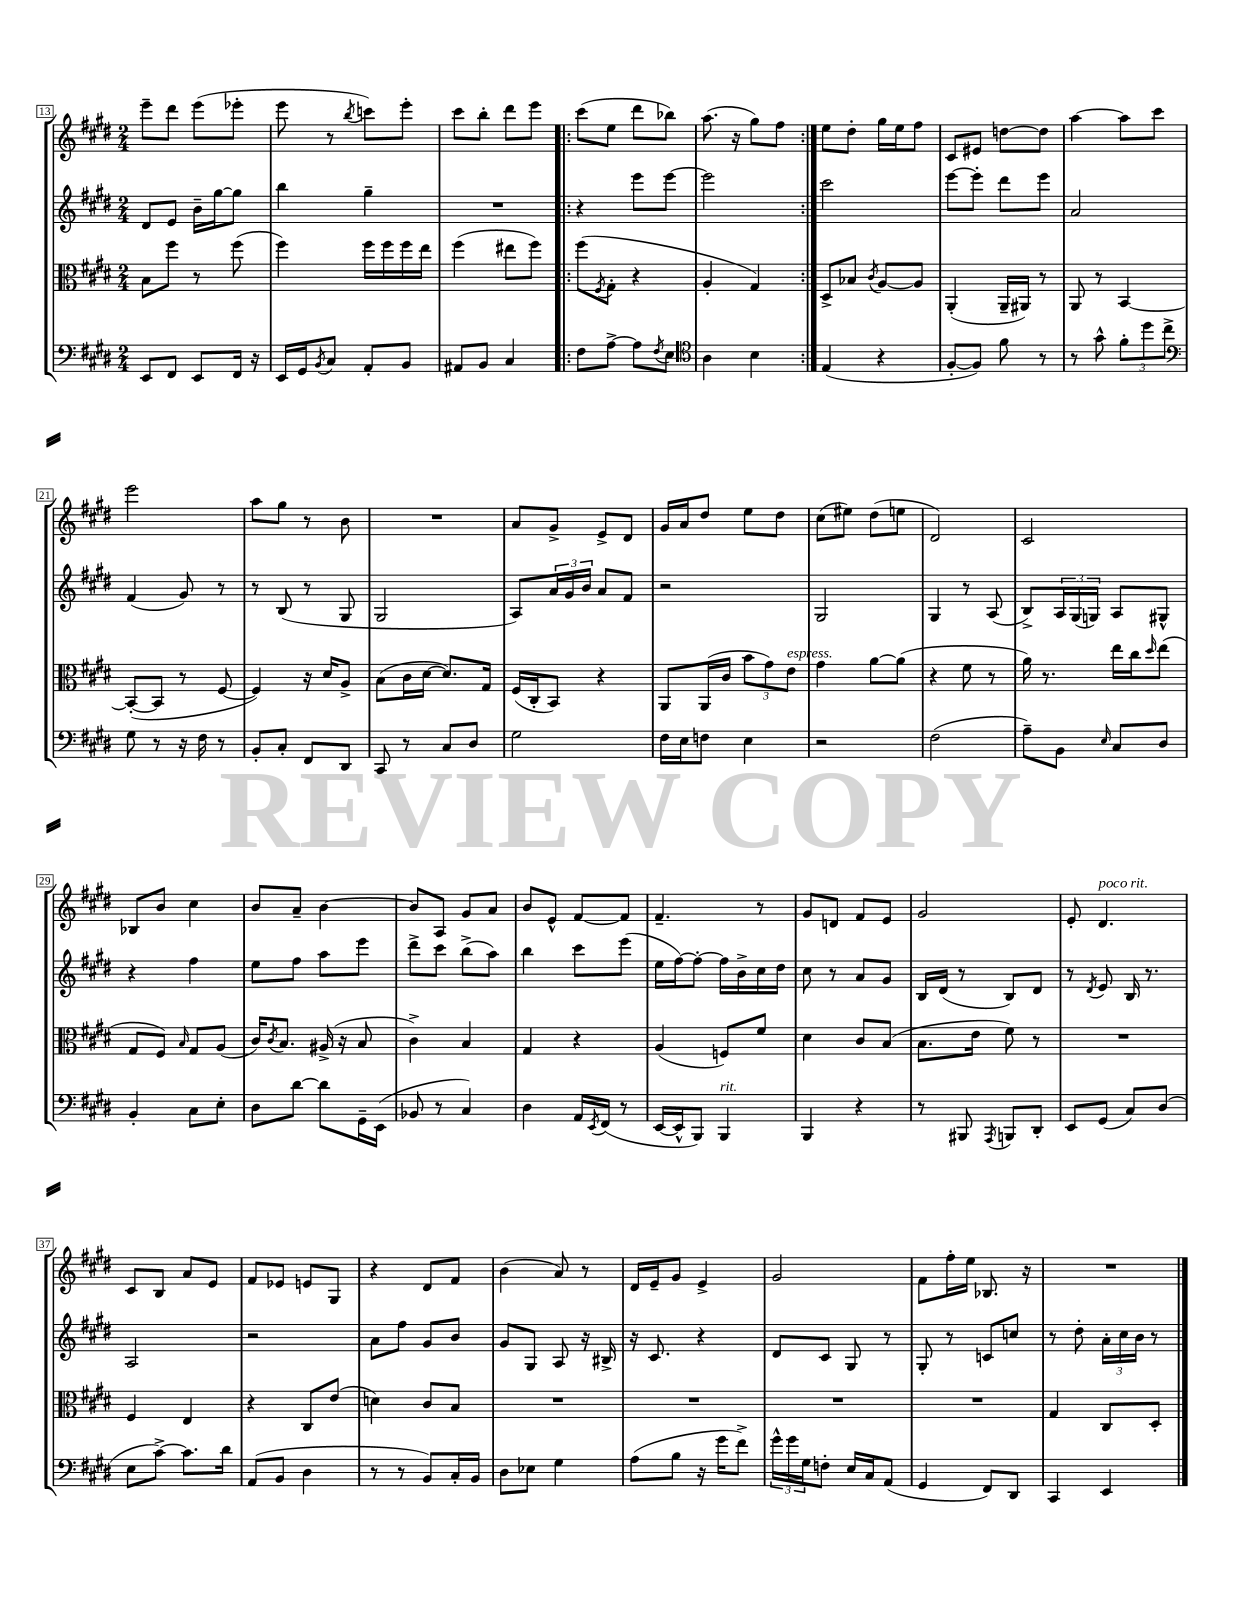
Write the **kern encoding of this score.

**kern	**kern	**kern	**kern
*part4	*part3	*part2	*part1
*staff4	*staff3	*staff2	*staff1
*clefF4	*clefC3	*clefG2	*clefG2
*k[f#c#g#d#]	*k[f#c#g#d#]	*k[f#c#g#d#]	*k[f#c#g#d#]
*M2/4	*M2/4	*M2/4	*M2/4
=13	=13	=13	=13
8EE/L	8B\L	8d#/L	8eee~\L
8FF#/J	8ff#\J	8e/J	8ddd#\J
8EE/L	8r	16b~\LL	(8eee\L
.	.	[16gg#\J	.
16FF#/Jk	(8ff#\	8gg#\J]	8eee-X'\J
16r	.	.	.
=14	=14	=14	=14
16EE/LL	4ff#\)	4bb\	8eee\
16GG#/J	.	.	.
8qBB/	.	.	.
8C#/J	.	.	8r
.	.	.	8qbb/
8AA'/L	16ff#\LL	4gg#~\	8cccn\L)
.	16ff#\	.	.
8BB/J	16ff#\	.	8eee'\J
.	16ee\JJ	.	.
=15	=15	=15	=15
8AA#X/L	(4ff#\	2r	8ccc#\L
8BB/J	.	.	8bb'\J
4C#/	8ee#X\L	.	8ddd#\L
.	8ff#\J)	.	8eee\J
=16!|:	=16!|:	=16!|:	=16!|:
8F#\L	(8ff#\L	4r	(8ccc#\L
.	8qF#/	.	.
[8A^\J	8G#'\J	.	8ee\J
8A\L]	4r	8eee\L	8ddd#\L
8qF#/	.	.	.
8E\J	.	[8eee\J	8bb-X\J)
=17	=17	=17	=17
*clefC4	*	*	*
4A\	4A'/	2eee\]	(8.aa\
.	.	.	16r
4B\	4G#/)	.	8gg#\L)
.	.	.	8ff#\J
=18:|!	=18:|!	=18:|!	=18:|!
(4E/	8D#^/L	2ccc#\	8ee\L
.	8B-X/J	.	8dd#'\J
.	8qc#/	.	.
4r	[8A/L	.	16gg#\LL
.	.	.	16ee\J
.	8A/J]	.	8ff#\J
=19	=19	=19	=19
[8F#'/L	(4AA'/	[8eee\L	8c#/L
8F#/J])	.	8eee'\J]	8e#X/J
8f#\	16AA~/LL	8ddd#\L	[8ddn\L
.	16AA#X/JJ)	.	.
8r	8r	8eee\J	8dd\J]
=20	=20	=20	=20
8r	8AA/	2a/	[4aa\
8g#^^\	8r	.	.
12f#'\L	[4BB/	.	8aa\L]
12dd#\	.	.	.
.	.	.	8ccc#\J
12cc#^\J	.	.	.
!!LO:LB:g=z
=21	=21	=21	=21
*clefF4	*	*	*
8G#\	(8BB'/L_	(4f#/	2eee\
8r	8BB/J]	.	.
16r	8r	8g#/)	.
16F#\	.	.	.
8r	[8F#/	8r	.
=22	=22	=22	=22
8BB'/L	4F#/])	8r	8aa\L
8C#'/J	.	(8B/	8gg#\J
8FF#/L	16r	8r	8r
.	16d#/KL	.	.
8DD#/J	8A^/J	8G#/	8b\
=23	=23	=23	=23
8CC#/	(8B\L	2G#/	2r
8r	16c#\L	.	.
.	[16d#\JJ	.	.
8C#/L	8.d#/L])	.	.
8D#/J	.	.	.
.	16G#/Jk	.	.
=24	=24	=24	=24
2G#\	(16F#/LL	8A/L)	8a/L
.	16C#'/J	.	.
.	8BB/J)	24a/L	8g#^/J
.	.	24g#/	.
.	.	24b/JJ	.
.	4r	8a/L	8e^/L
.	.	8f#/J	8d#/J
=25	=25	=25	=25
16F#\LL	8AA/L	2r	16g#/LL
16E\J	.	.	16a/J
8Fn\J	(16AA/L	.	8dd#/J
.	16c#/JJ	.	.
4E\	12b\L	.	8ee\L
.	12g#\)	.	.
.	.	.	8dd#\J
!	!LO:TX:a:i:t=espress.	!	!
.	12e\J	.	.
=26	=26	=26	=26
2r	4g#\	2G#/	(8cc#\L
.	.	.	8ee#X\J)
.	[8a\L	.	(8dd#\L
.	(8a\J]	.	8een\J
=27	=27	=27	=27
(2F#\	4r	4G#/	2d#/)
.	8f#\	8r	.
.	8r	(8A/	.
=28	=28	=28	=28
8A~\L)	16a\)	8B^/L)	2c#/
.	8.r	.	.
8BB\J	.	24A/L	.
.	.	(24G#/	.
.	.	24Gn/JJ)	.
16qqE/	.	.	.
8C#/L	16ee\LL	8A/L	.
.	16cc#\J	.	.
.	16qqdd#/	.	.
8D#/J	(8ee\J	8G#X^^/J	.
!!LO:LB:g=z
=29	=29	=29	=29
4BB'/	8G#/L	4r	8B-X/L
.	8F#/J)	.	8b/J
.	16qqB/	.	.
8C#\L	8G#/L	4ff#\	4cc#\
8E'\J	(8A/J	.	.
=30	=30	=30	=30
8D#\L	16c#/KL)	8ee\L	8b/L
.	8qc#/	.	.
.	8.B/J	.	.
[8d#\J	.	8ff#\J	8a~/J
8d#\L]	(16A#X^/	8aa\L	[4b\
.	16r	.	.
16GG#~\L	8B/	8eee\J	.
(16EE\JJ	.	.	.
=31	=31	=31	=31
8BB-X/	4c#^\)	8ddd#^\L	8b/L]
8r	.	8ccc#\J	8A/J
4C#/)	4B/	(8bb^\L	8g#/L
.	.	8aa\J)	8a/J
=32	=32	=32	=32
4D#\	4G#/	4bb\	8b/L
.	.	.	8e^^/J
16AA/LL	4r	8ccc#\L	[8f#/L
8qEE/	.	.	.
(16FF#/JJ	.	.	.
8r	.	(8eee\J	8f#/J]
=33	=33	=33	=33
[16EE/LL	(4A/	16ee\LL	4.f#~/
16EE^^/J]	.	[16ff#\J)	.
8BBB/J)	.	8ff#'\J_	.
!LO:TX:a:i:t=rit.	!	!	!
4BBB/	8Fn/L)	16ff#\LL]	.
.	.	16b^\	.
.	8f#/J	16cc#\	8r
.	.	16dd#\JJ	.
=34	=34	=34	=34
4BBB/	4d#\	8cc#\	8g#/L
.	.	8r	8dn/J
4r	8c#/L	8a/L	8f#/L
.	(8B/J	8g#/J	8e/J
=35	=35	=35	=35
8r	8.B\L	16B/LL	2g#/
.	.	(16d#/JJ	.
8BBB#X/	.	8r	.
.	16e\Jk	.	.
8qAAA/	.	.	.
8BBBn/L	8f#\)	8B/L)	.
8DD#'/J	8r	8d#/J	.
=36	=36	=36	=36
8EE/L	2r	8r	8e'/
.	.	8qd#/	.
!	!	!	!LO:TX:a:i:t=poco rit.
(8GG#/J	.	8e/	4.d#/
8C#/L)	.	16B/	.
.	.	8.r	.
(8D#/J	.	.	.
!!LO:LB:g=z
=37	=37	=37	=37
8E\L	4F#/	2A/	8c#/L
[8c#^\J)	.	.	8B/J
8.c#\L]	4E/	.	8a/L
.	.	.	8e/J
16d#\Jk	.	.	.
=38	=38	=38	=38
(8AA/L	4r	2r	8f#/L
8BB/J	.	.	8e-X/J
4D#\	8C#/L	.	8en/L
.	(8e/J	.	8G#/J
=39	=39	=39	=39
8r	4dn\)	8a\L	4r
8r	.	8ff#\J	.
8BB/L)	8c#/L	8g#/L	8d#/L
16C#'/L	8B/J	8b/J	8f#/J
16BB/JJ	.	.	.
=40	=40	=40	=40
8D#\L	2r	8g#/L	(4b\
8E-X\J	.	8G#/J	.
4G#\	.	8A/	8a/)
.	.	16r	8r
.	.	16B#X^/	.
=41	=41	=41	=41
(8A\L	2r	16r	16d#/LL
.	.	8.c#/	16e~/J
8B\J	.	.	8g#/J
16r	.	4r	4e^/
16g#\KL	.	.	.
8f#^\J)	.	.	.
=42	=42	=42	=42
24g#^^\LL	2r	8d#/L	2g#/
24g#\	.	.	.
24G#\J	.	.	.
8Fn'\J	.	8c#/J	.
16E/LL	.	8G#/	.
16C#/J	.	.	.
(8AA/J	.	8r	.
=43	=43	=43	=43
4GG#/	2r	8G#'/	8f#\L
.	.	8r	16ff#'\L
.	.	.	16ee\JJ
8FF#/L)	.	8cn/L	8.B-X/
8DD#/J	.	8ccn/J	.
.	.	.	16r
=44	=44	=44	=44
4CC#/	4G#/	8r	2r
.	.	8dd#'\	.
4EE/	8C#/L	24a'\LL	.
.	.	24cc#\	.
.	.	24b\JJ	.
.	8D#'/J	8r	.
==	==	==	==
*-	*-	*-	*-
